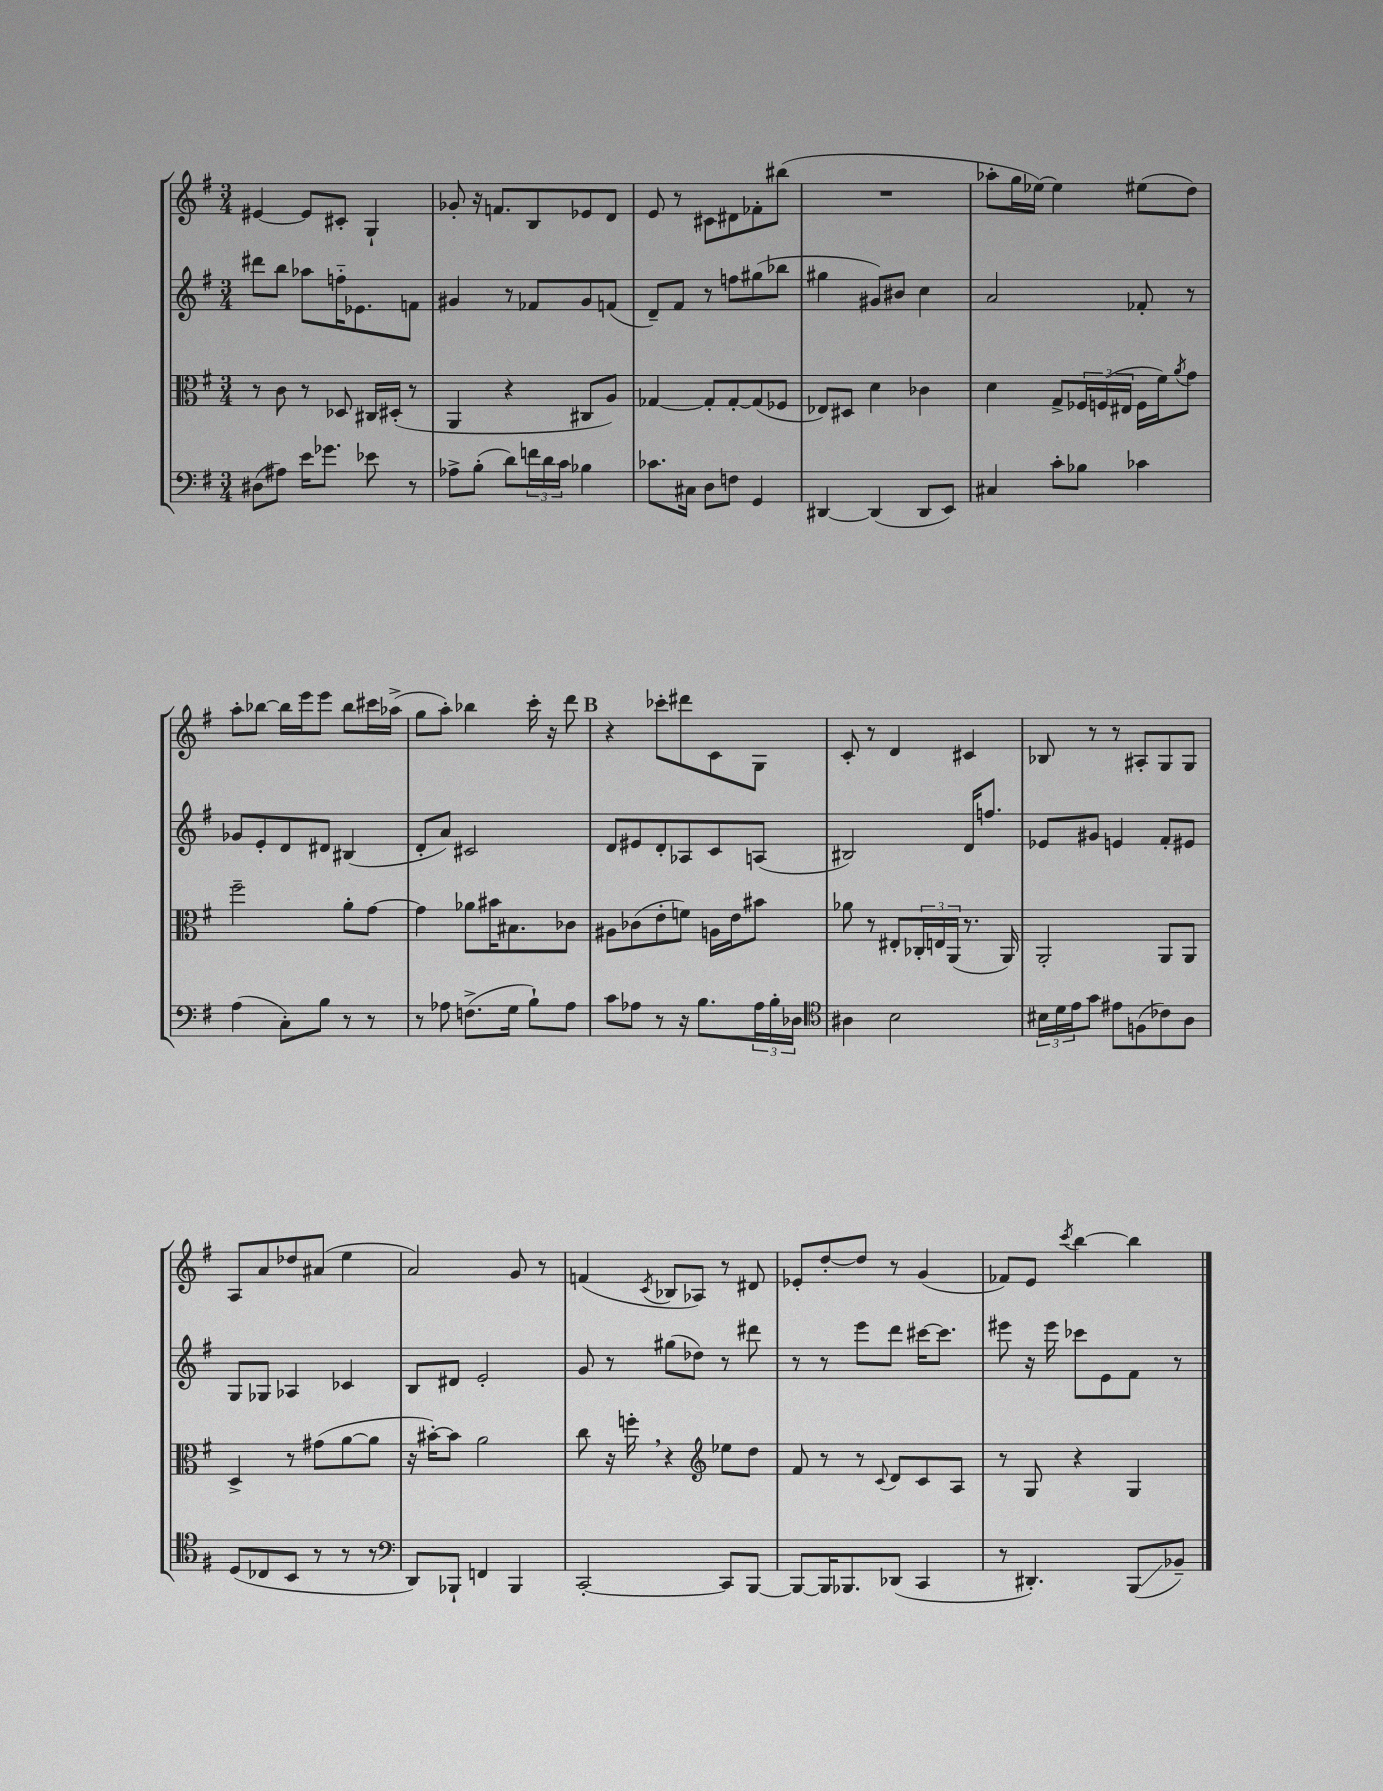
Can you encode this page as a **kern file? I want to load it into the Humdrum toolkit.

**kern	**kern	**kern	**kern
*staff4	*staff3	*staff2	*staff1
*clefF4	*clefC3	*clefG2	*clefG2
*k[f#]	*k[f#]	*k[f#]	*k[f#]
*M3/4	*M3/4	*M3/4	*M3/4
(8D#\L	8r	8ddd#\L	[4e#/
8A#\J)	8c\	8bb\J	.
16e\LK	8r	8aa-\L	8e#/]L
8.g-\J	.	.	.
.	8D-/	16ff'~\K	8c#'/J
.	.	8.e-\	.
8e-\	16C#/LL	.	4G`/
.	(16D#'/JJ	.	.
8r	8r	8f\J	.
=	=	=	=
8A-^\L	4AA/	4g#/	8g-'/
(8B'\J	.	.	16r
.	.	.	8.f/L
8d\L)	4r	8r	.
24f\L	.	8f-/L	8B/
24d\	.	.	.
24c\JJ	.	.	.
4B-\	8C#/L	8g#/	8e-/
.	8A/J)	(8f/J	8d/J
=	=	=	=
8.c-\L	[4G-/	8d~/L)	8e/
.	.	8f#/J	8r
16C#\Jk	.	.	.
8D\L	8G-'/]L	8r	8c#\L
8F\J	[8G-'/	8ff\L	8d#\
4GG/	(8G-/]	(8gg#\	8f-'\
.	8F-/J	8bb-\J	(8bb#\J
=	=	=	=
[4DD#/	8E-/L)	4gg#\	2.r
.	8D#/J	.	.
(4DD#/]	4d\	8g#/L)	.
.	.	8b#/J	.
8DD#/L	4c-\	4cc\	.
8EE/J)	.	.	.
=	=	=	=
4C#/	4d\	2a/	8aa-'\L
.	.	.	16gg\L
.	.	.	[16ee-\JJ)
8c'\L	8G^/L	.	4ee-\]
8B-\J	24F-/L	.	.
.	(24F/	.	.
.	24E#/JJ	.	.
4c-\	16F\LL	8f-'/	(8ee#\L
.	16f#\J)	.	.
.	8qa/	.	.
.	8g\J	8r	8dd\J)
=	=	=	=
(4A\	2ff#~\	8g-/L	8aa'\L
.	.	8e'/	[8bb-\J
8C'\L)	.	8d/	16bb-\]LL
.	.	.	16eee\J
8B\J	.	8d#/J	8eee\J
8r	8a'\L	(4B#/	8bb-\L
8r	[8g\J	.	16ccc#\L
.	.	.	(16aa-^\JJ
=	=	=	=
8r	4g\]	8d'/L	8gg\L
8A-\	.	8a/J)	8aa'\J)
(8.F^\L	8a-\L	2c#/	4bb-\
.	16b#\K	.	.
16G\Jk	8.B#\	.	.
8B`\L)	.	.	16ccc'\
.	.	.	16r
8A-\J	8c-\J	.	8ddd\
=	=	=	=
8c\L	8A#\L	8d/L	4r
8A-\J	(8c-\	8e#/	.
8r	8e'\	8d'/	8ccc-'\L
16r	8f\J)	8A-/	8ddd#\
8.B\L	.	.	.
.	16A\LL	8c/	8c\
.	16e\J	.	.
24A-\L	8b#\J	(8A/J	8G\J
24B'\	.	.	.
24D-\JJ	.	.	.
=	=	=	=
*clefC4	*	*	*
4A#\	8a-\	2B#/)	8c'/
.	8r	.	8r
2B\	8E#'/L	.	4d/
.	24C-'/L	.	.
.	24E/	.	.
.	(24AA/JJ	.	.
.	8.r	16d/LK	4c#/
.	.	8.ff/J	.
.	16AA/)	.	.
=	=	=	=
24B#\LL	2AA'/	8e-/L	8B-/
24d\	.	.	.
24e\J	.	.	.
8g\J	.	8g#/J	8r
8e#\L	.	4e/	8r
(8F\	.	.	8A#'/L
8c-\)	8AA/L	8f#'/L	8G/
8A\J	8AA/J	8e#/J	8G/J
=	=	=	=
(8D/L	4D^/	8G/L	8A/L
8C-/	.	8G-/J	8a/
8BB/J	8r	4A-/	8dd-/
8r	(8g#\L	.	(8a#/J
8r	[8a\	4c-/	4ee\
8r	8a\]J	.	.
=	=	=	=
*clefF4	*	*	*
8DD/L)	16r	8B/L	2a/)
.	[16b#'\LK)	.	.
8BBB-`/J	8b#\]J	8d#/J	.
4FF/	2a\	2e'/	.
4BBB-/	.	.	8g/
.	.	.	8r
=	=	=	=
[2CC'/	8cc\	8g/	(4f/
.	16r	8r	.
.	16ff'\	.	.
.	.	.	8qc/
.	4r	(8gg#\L	8B-/L
.	.	8dd-\J)	8A-/J)
*	*clefG2	*	*
8CC/]L	8ee-\L	8r	8r
[8BBB/J	8dd\J	8ddd#\	8d#/
=	=	=	=
8BBB/_L	8f#/	8r	8e-'/L
16BBB/]K	8r	8r	[8dd'/
8.BBB-/	.	.	.
.	8r	8eee\L	8dd/]J
.	8qqc/	.	.
(8DD-/J	8d/L	8ddd\J	8r
4CC/	8c/	[16ccc#\LK	(4g/
.	.	8.ccc#\]J	.
.	8A/J	.	.
=	=	=	=
8r	8r	8eee#\	8f-/L)
4.DD#'/)	8G/	16r	8e/J
.	.	16eee#\	.
.	.	.	8qccc/
.	4r	8ccc-\L	[4bb\
.	.	8e\	.
(8BBB/L	4G/	8f#\J	4bb\]
8BB-~/J)	.	8r	.
==	==	==	==
*-	*-	*-	*-
